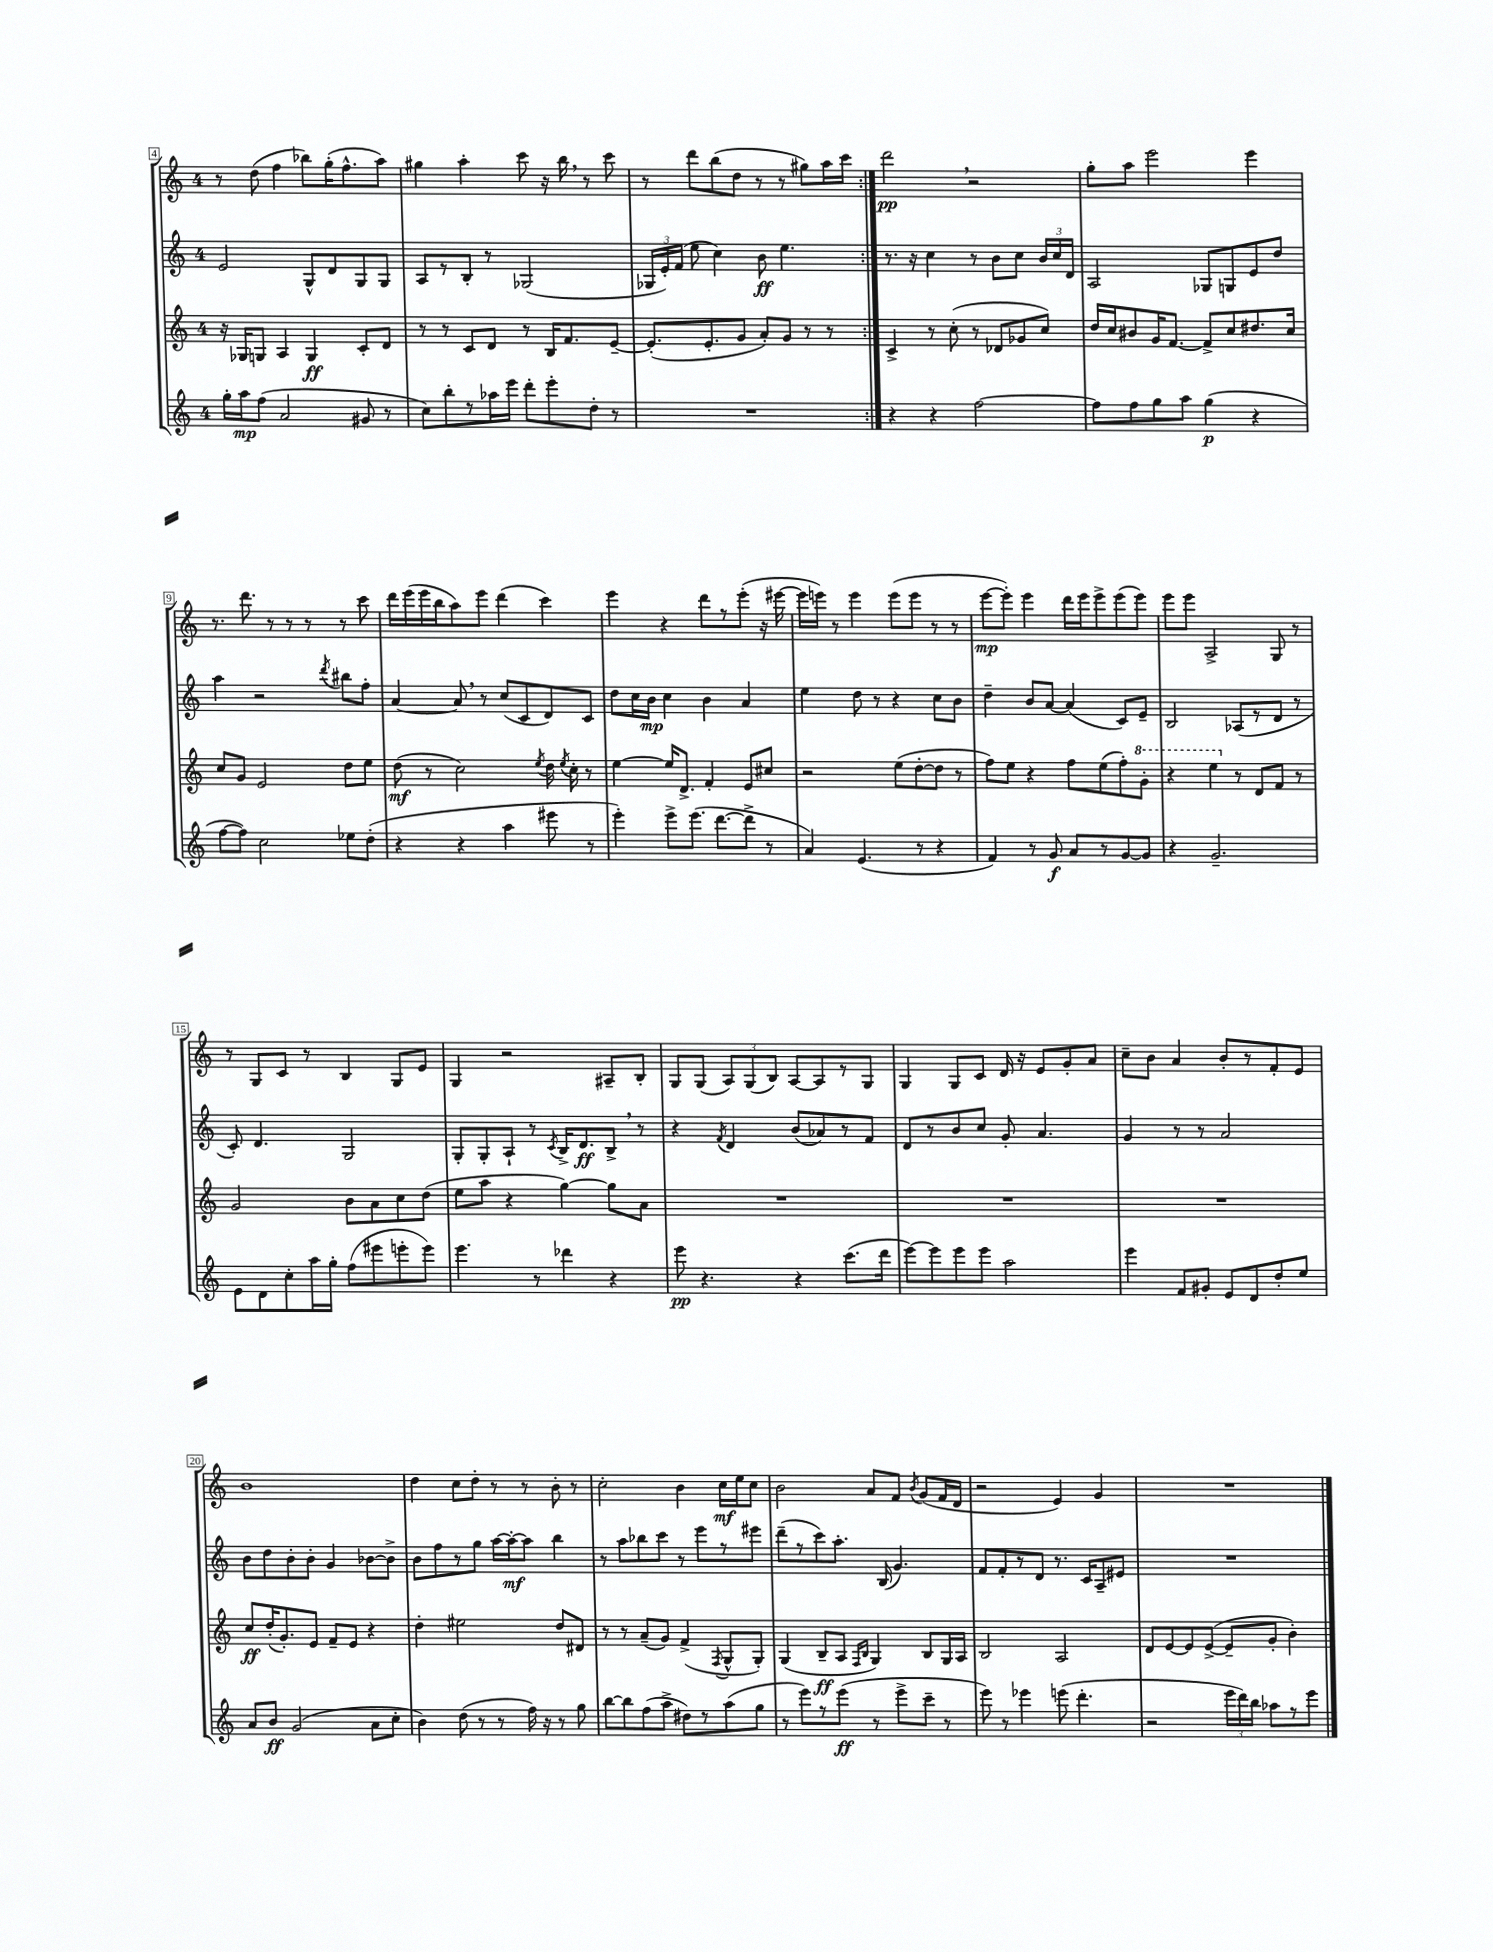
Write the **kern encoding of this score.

**kern	**kern	**kern	**kern
*staff4	*staff3	*staff2	*staff1
*clefG2	*clefG2	*clefG2	*clefG2
*k[]	*k[]	*k[]	*k[]
*M4/4	*M4/4	*M4/4	*M4/4
16gg'	16r	2e	8r
16aa	16G-	.	.
(8ff	8G	.	(8dd
2a	4A	.	4ff
.	4G	8G^^	8bb-)
.	.	8d	(16gg'
.	.	.	8.ff^^
8g#	8c'	8G	.
8r	8d	8G	8aa)
=	=	=	=
8cc)	8r	8A	4gg#
8bb'	8r	8r	.
8r	8c	8B'	4aa'
16aa-	8d	8r	.
16eee	.	.	.
8ddd'	8r	(2G-	8ccc
8eee'	16B	.	16r
.	8.f	.	16bb
8dd'	.	.	8r
8r	[8e~	.	8ccc
=	=	=	=
1r	(8.e']	24G-	8r
.	.	24e')	.
.	.	(24f	.
.	.	8ee	8ddd
.	8.e'	.	.
.	.	4cc)	(8bb
.	8g	.	8dd
.	8a')	8b	8r
.	8g	4.ee	8r
.	8r	.	8gg#)
.	8r	.	16aa
.	.	.	16ccc
=:|!	=:|!	=:|!	=:|!
4r	4c^	8.r	2ddd
.	.	16r	.
4r	8r	4cc	.
.	(8cc'	.	.
[2ff	8r	8r	2r
.	8d-	8b	.
.	8g-	8cc	.
.	8cc)	24b	.
.	.	24cc	.
.	.	24d	.
=	=	=	=
8ff]	16dd	2A	8gg'
.	16cc	.	.
8ff	8b#	.	8aa
8gg	16g	.	2eee
.	[8.f	.	.
8aa	.	.	.
(4gg	8f^]	8G-	.
.	8cc	8G	.
4r	8.dd#	8e	4eee
.	.	8dd	.
.	16cc	.	.
=	=	=	=
[8ff	8cc	4aa	8.r
8ff])	8g	.	.
.	.	.	8.ddd
2cc	2e	2r	.
.	.	.	8r
.	.	.	8r
.	.	.	8r
.	.	8qddd	.
8ee-	8dd	8bb#	8r
(8dd'	8ee	8ff'	8ccc
=	=	=	=
4r	(8dd	[4a	16ddd
.	.	.	(16eee
.	8r	.	16eee
.	.	.	16bb
4r	2cc)	8a]	8aa)
.	.	8r	8eee
4aa	.	(8cc	(4ddd
.	.	8c	.
.	8qee	.	.
8eee#	16dd	8d)	4ccc)
.	8qee	.	.
.	16cc'	.	.
8r	8r	8c	.
=	=	=	=
4eee')	[4ee	8dd	4eee
.	.	16cc	.
.	.	16b	.
8eee^	16ee]	4cc	4r
.	8.d^	.	.
(8.eee	.	.	.
.	4f'	4b	8ddd
[8.ddd	.	.	.
.	.	.	8r
8ddd^]	8e	4a	(8eee'
8r	8cc#	.	16r
.	.	.	[16eee#
=	=	=	=
4a)	2r	4ee	16eee#]
.	.	.	16eee)
.	.	.	8r
(4.e	.	8dd	4eee
.	.	8r	.
.	(8ee	4r	(8eee
8r	[8dd'	.	8eee
4r	8dd]	8cc	8r
.	8r	8b	8r
=	=	=	=
4f)	8ff)	4dd~	[8eee
.	8ee	.	8eee'])
8r	4r	8b	4eee
8g	.	[8a	.
8a	8ff	(4a]	16ddd
.	.	.	16eee
8r	(8ee	.	8eee^
[8g	8ff')	8c)	(8eee
8g]	8gg'	8e~	8eee)
=	=	=	=
4r	4r	2B	8eee
.	.	.	8eee
2.g~	4eee	.	2A^
.	8r	(8A-	.
.	8d	8r	.
.	8f	8d	8G
.	8r	8r	8r
=	=	=	=
8e	2g	8c')	8r
8d	.	4.d	8G
8cc'	.	.	8c
16aa	.	.	8r
16gg'	.	.	.
(8ff	8b	2G	4B
8eee#	8a	.	.
8eee'	8cc	.	8G
8eee)	(8dd	.	8e
=	=	=	=
4.eee	8ee	8G'	4G
.	8aa	8G'	.
.	4r	8A`	2r
8r	.	8r	.
.	.	8qc	.
4ddd-	[4gg)	16B^	.
.	.	8.d	.
4r	8gg]	8B^	8A#~
.	8a	8r	8B'
=	=	=	=
8eee	1r	4r	8G
4.r	.	.	(8G
.	.	8qf	.
.	.	4d	12A)
.	.	.	(12G
.	.	.	12B)
4r	.	(8b	[8A
.	.	8a-)	8A]
(8.ccc	.	8r	8r
.	.	8f	8G
16ddd	.	.	.
=	=	=	=
[8eee)	1r	8d	4G
8eee]	.	8r	.
8eee	.	8b	8G
8eee	.	8cc	8c
2aa	.	8g'	16d
.	.	.	16r
.	.	4.a	8e
.	.	.	8g'
.	.	.	8a
=	=	=	=
4eee	1r	4g	8cc~
.	.	.	8b
8f	.	8r	4a
8g#'	.	8r	.
8e	.	2a	8b'
8d	.	.	8r
8dd'	.	.	8f'
8ee	.	.	8e
=	=	=	=
8a	8cc	8b	1b
8b	(16dd'	8dd	.
.	8.g')	.	.
(2g	.	8b'	.
.	8e	8b'	.
.	8f~	4g	.
.	8e	.	.
8a	4r	[8b-	.
8cc'	.	8b-^]	.
=	=	=	=
4b)	4dd'	8b	4dd
.	.	8ff	.
(8dd	2ee#	8r	8cc
8r	.	8gg	8dd'
8r	.	[16aa	8r
.	.	16aa'_	.
16ff)	.	8aa]	8r
16r	.	.	.
8r	8dd	4bb	8b'
8gg	8d#	.	8r
=	=	=	=
[8bb	8r	8r	2cc'
8bb]	8r	8aa	.
(8ff	(8a~	8bb-	.
8aa^	8g)	8ccc	.
8dd#)	(4f^	8r	4b
8r	.	8eee	.
.	8qF	.	.
(8aa	8G^^	8r	16cc
.	.	.	16ee
8gg	8G')	8eee#	8cc
=	=	=	=
8r	(4G	(8ddd~	2b
8eee)	.	8r	.
8r	8B~	8ccc)	.
(8eee	8A	8.aa'	.
.	16qqF	.	.
.	16qqB	.	.
8r	4G)	.	8a
.	.	(16B	.
8eee^	.	4.g)	8f
.	.	.	8qb
8ccc~	8B	.	(8g
8r	16G	.	16f
.	16A	.	16d
=	=	=	=
8eee)	2B	8f	2r
8r	.	8f'	.
4eee-	.	8r	.
.	.	8d	.
(8eee	2A	8.r	4e)
4.ddd'	.	.	.
.	.	16c	.
.	.	8A~	4g
.	.	8e#	.
=	=	=	=
2r	8d	1r	1r
.	[8e	.	.
.	8e]	.	.
.	([8e^	.	.
24eee	8e~]	.	.
24ddd)	.	.	.
24bb	.	.	.
8aa-	8g'	.	.
8r	4b')	.	.
8eee	.	.	.
==	==	==	==
*-	*-	*-	*-
